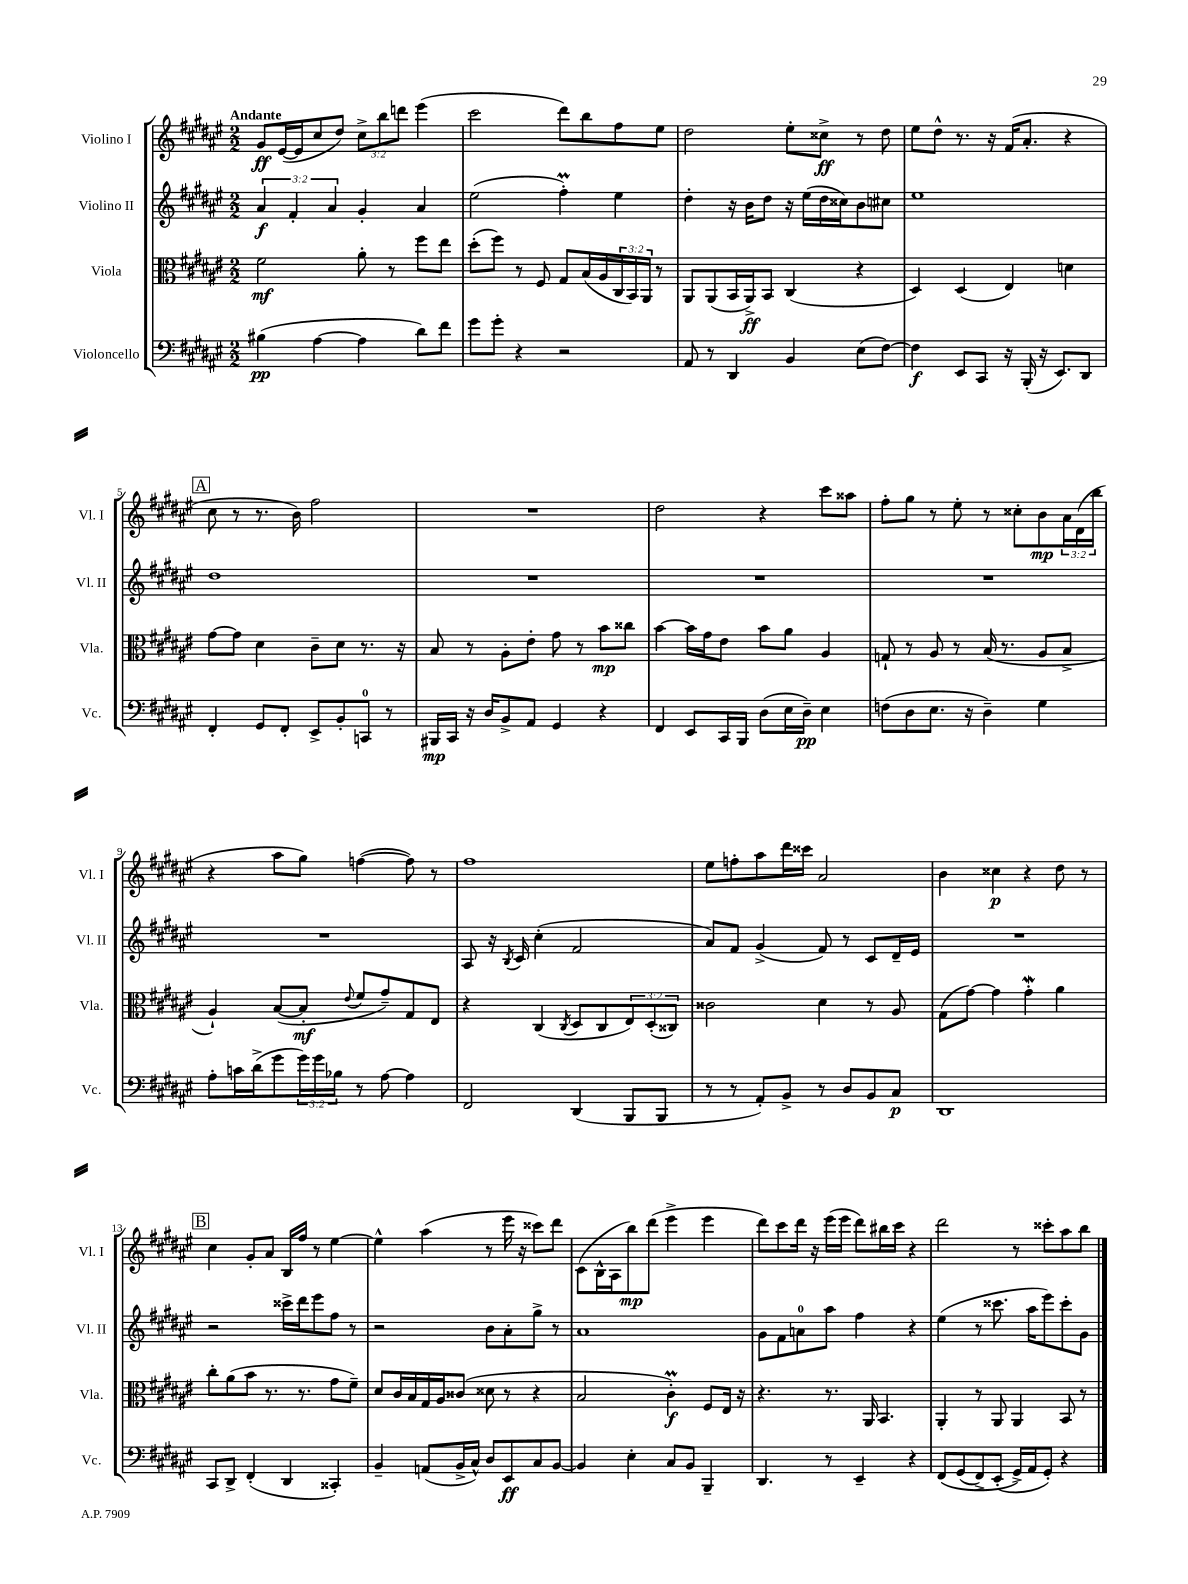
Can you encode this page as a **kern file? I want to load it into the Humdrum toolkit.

**kern	**kern	**kern	**kern
*staff4	*staff3	*staff2	*staff1
*clefF4	*clefC3	*clefG2	*clefG2
*k[f#c#g#d#a#e#]	*k[f#c#g#d#a#e#]	*k[f#c#g#d#a#e#]	*k[f#c#g#d#a#e#]
*M2/2	*M2/2	*M2/2	*M2/2
(4B#	2f#	6a#	8g#
.	.	.	([16e#
.	.	6f#'	.
.	.	.	16e#]
[4A#	.	.	8cc#
.	.	6a#	.
.	.	.	8dd#)
4A#]	8a#'	4g#'	12cc#^
.	.	.	12bb
.	8r	.	.
.	.	.	12ddd
8d#)	8ff#	4a#	(4eee#
8f#	8ee#	.	.
=	=	=	=
8g#	(8dd#'	(2ee#	2ccc#
8g#'	8ff#)	.	.
4r	8r	.	.
.	8F#	.	.
2r	8G#	4ff#')	8ddd#)
.	(16B	.	8bb
.	16A#	.	.
.	24C#	4ee#	8ff#
.	24BB)	.	.
.	24AA#	.	.
.	8r	.	8ee#
=	=	=	=
8AA#	8AA#	4dd#'	2dd#
8r	(8AA#	.	.
4DD#	16BB	16r	.
.	16AA#^)	16b	.
.	8BB	8dd#	.
4BB	(4C#	16r	8ee#'
.	.	(16ee#	.
.	.	16dd#	8cc##^
.	.	16cc##)	.
(8E#	4r	8b	8r
[8F#)	.	8cc#	8dd#
=	=	=	=
4F#]	4D#)	1ee#	8ee#
.	.	.	8dd#^^
8EE#	(4D#	.	8.r
8CC#	.	.	.
.	.	.	16r
16r	4E#)	.	(16f#
(16BBB'	.	.	8.a#'
16r	.	.	.
8.EE#)	.	.	.
.	4d	.	4r
8DD#	.	.	.
=	=	=	=
4FF#'	[8g#	1dd#	8cc#
.	8g#]	.	8r
8GG#	4d#	.	8.r
8FF#'	.	.	.
.	.	.	16b)
8EE#^	8c#~	.	2ff#
8BB'	8d#	.	.
8CC	8.r	.	.
8r	.	.	.
.	16r	.	.
=	=	=	=
16BBB#	8B	1r	1r
16CC#	.	.	.
16r	8r	.	.
16D#	.	.	.
8BB^	8A#'	.	.
8AA#	8e#'	.	.
4GG#	8g#	.	.
.	8r	.	.
4r	8b	.	.
.	8cc##	.	.
=	=	=	=
4FF#	[4b	1r	2dd#
8EE#	16b]	.	.
.	16g#	.	.
16CC#	8e#	.	.
16BBB	.	.	.
(8D#	8b	.	4r
16E#	8a#	.	.
16D#~)	.	.	.
4E#	4A#	.	8ccc#
.	.	.	8aa##
=	=	=	=
(8F	8G`	1r	8ff#'
8D#	8r	.	8gg#
8.E#	8A#	.	8r
.	8r	.	8ee#'
16r	.	.	.
4D#~)	(16B	.	8r
.	8.r	.	.
.	.	.	8cc##'
4G#	8A#	.	8b
.	8B^	.	24a#
.	.	.	(24d#
.	.	.	24bb
=	=	=	=
8A#'	4A#`)	1r	4r
16c	.	.	.
(16d#^	.	.	.
8g#	([8B	.	8aa#
24g#)	8B']	.	8gg#)
24g#	.	.	.
24B-	.	.	.
.	8qqe#	.	.
8r	8f#	.	([4ff
[8A#	8g#~)	.	.
4A#]	8G#	.	8ff])
.	8E#	.	8r
=	=	=	=
2FF#	4r	8A#	1ff#
.	.	16r	.
.	.	8qB	.
.	.	16c#	.
.	(4C#	(4cc#'	.
.	8qC#	.	.
(4DD#	8D#	2f#	.
.	8C#	.	.
8BBB	12E#)	.	.
.	(12D#'	.	.
8BBB	.	.	.
.	12C##)	.	.
=	=	=	=
8r	2c##	8a#)	8ee#
8r	.	8f#	8ff'
8AA#')	.	(4g#^	8aa#
8BB^	.	.	16ddd#
.	.	.	16ccc##
8r	4d#	8f#)	2a#
8D#	.	8r	.
8BB	8r	8c#	.
8C#	8A#	16d#~	.
.	.	16e#	.
=	=	=	=
1DD#	(8G#	1r	4b
.	[8g#)	.	.
.	4g#]	.	4cc##
.	4g#'	.	4r
.	4a#	.	8dd#
.	.	.	8r
=	=	=	=
8CC#	8cc#'	2r	4cc#
8DD#^	(8a#	.	.
(4FF#'	8b	.	8g#'
.	8.r	.	8a#
4DD#	.	16ccc##^	16B
.	8.r	16ddd#	16ff#
.	.	8eee#	8r
4CC##')	8g#	8ff#	[4ee#
.	8f#~)	8r	.
=	=	=	=
4BB~	8d#	2r	4ee#^^]
.	16c#	.	.
.	16B	.	.
(8AA	16G#	.	(4aa#
.	16A#	.	.
16BB^	(8c##	.	.
16C#^^)	.	.	.
8D#	8d##	8b	8r
8EE#	8r	8a#'	16eee#
.	.	.	16r
8C#	4r	8gg#^	8ccc##)
[8BB	.	8r	8ddd#
=	=	=	=
4BB]	2B	1a#	(8c#
.	.	.	16B^^
.	.	.	16A#
4E#'	.	.	8bb)
.	.	.	(8ddd#
8C#	4c#')	.	4eee#^
8BB	.	.	.
4BBB~	8F#	.	4eee#
.	16E#	.	.
.	16r	.	.
=	=	=	=
4.DD#	4.r	8g#	8ddd#)
.	.	8f#	8ccc#
.	.	8a	16ddd#
.	.	.	16r
8r	8.r	8aa#	(16eee#
.	.	.	16eee#
4EE#~	.	4ff#	8ddd#)
.	16AA#	.	.
.	4.BB	.	16bb#
.	.	.	16ccc#
4r	.	4r	4r
=	=	=	=
&(8FF#	4AA#'	(4ee#	2ddd#
(8GG#	.	.	.
8FF#^)	8r	8r	.
(8EE#'	8AA#	8.ccc##	.
16GG#^&)	4AA#	.	8r
16AA#	.	16aa#	.
8GG#')	.	8eee#)	8ccc##'
4r	8BB	8ccc##'	8aa#
.	8r	8g#	8bb
==	==	==	==
*-	*-	*-	*-
